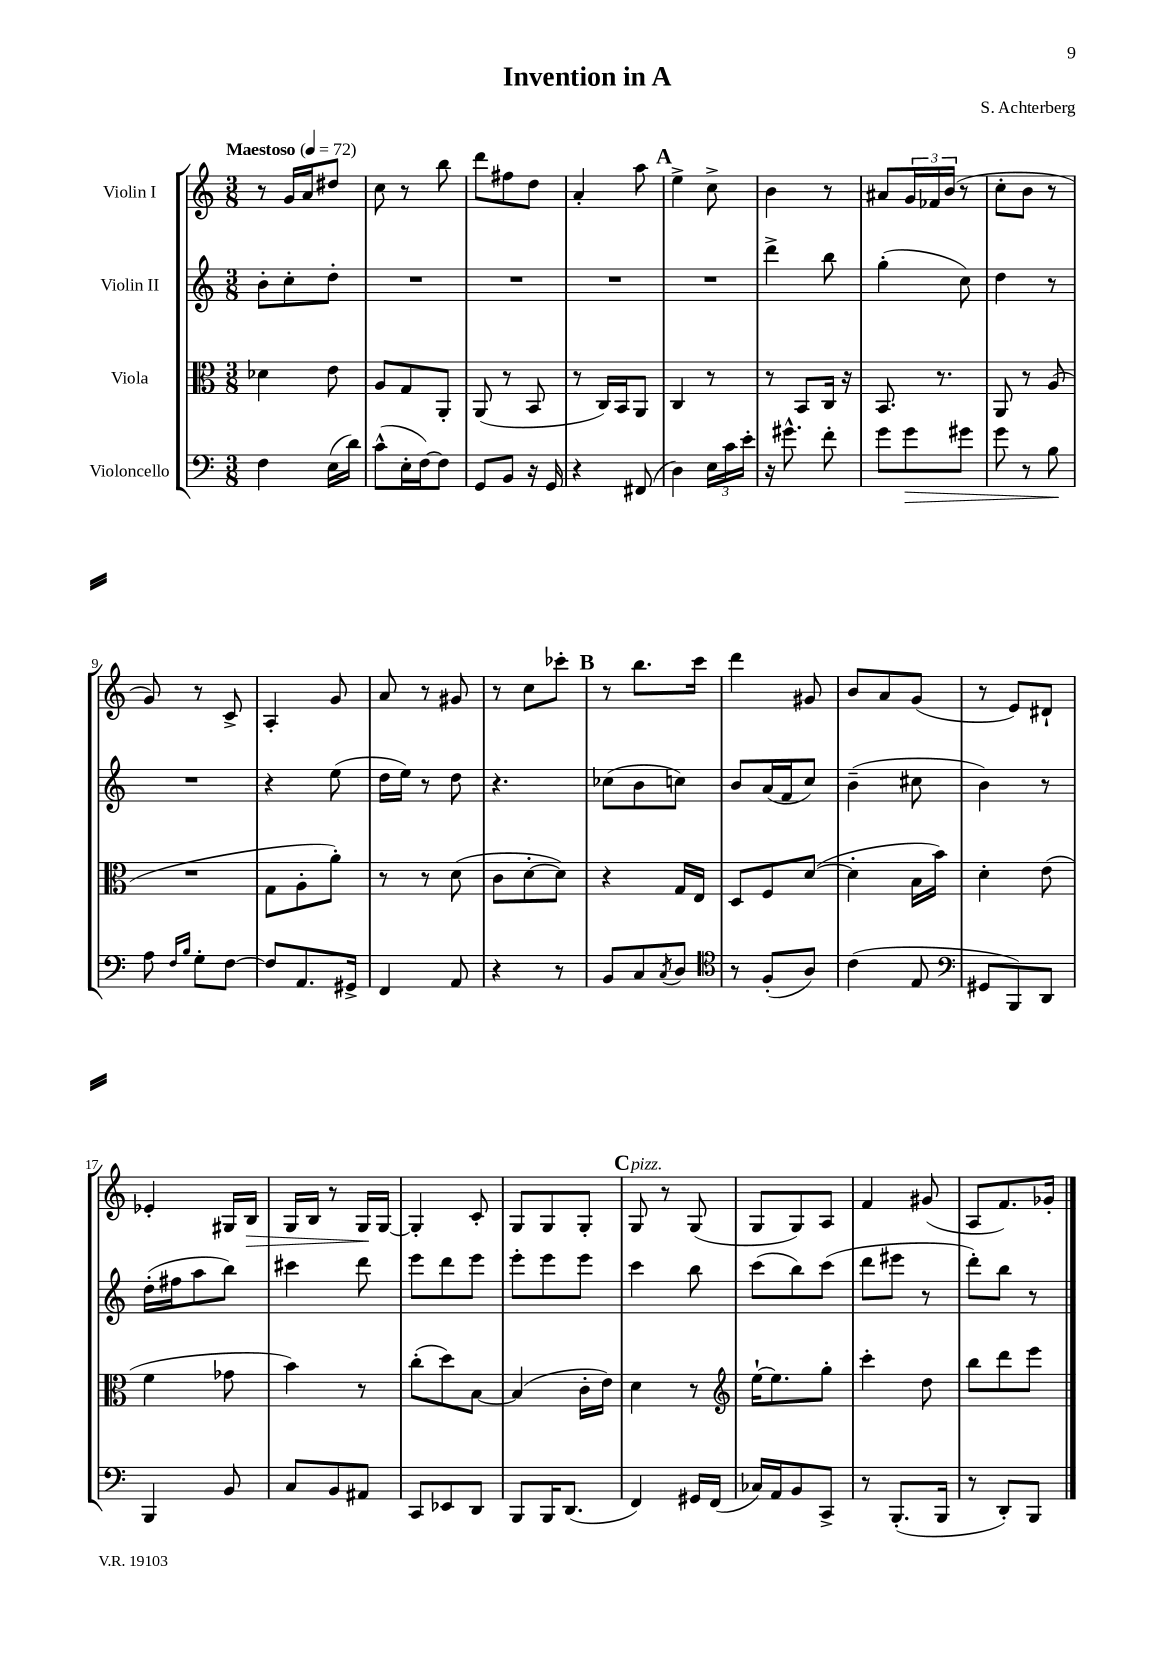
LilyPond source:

\header { title = "Invention in A" composer = "S. Achterberg" }
<<
\new StaffGroup <<
\new Staff = "s0" \with { instrumentName = "Violin I" } {
    \clef treble \key c \major \numericTimeSignature \time 3/8 \tempo "Maestoso" 4 = 72
    r8 g'16 a'16 dis''8 |
    c''8 r8 b''8 |
    d'''8 fis''8 d''8 |
    a'4-. a''8 |
    \mark \markup { \bold "A" } e''4-> c''8-> |
    b'4 r8 |
    ais'8 \tuplet 3/2 { g'16 fes'16 b'16( } r8 |
    c''8-. b'8 r8 |
    g'8) r8 c'8-> |
    a4-. g'8 |
    a'8 r8 gis'8 |
    r8 c''8 ces'''8-. |
    \mark \markup { \bold "B" } r8 b''8. c'''16 |
    d'''4 gis'8 |
    b'8 a'8 g'8( |
    r8 e'8) dis'8-! |
    ees'4-. gis16 b16\> |
    g16 b16 r8 g16\! g16~ |
    g4-. c'8-. |
    g8 g8 g8-. |
    \mark \markup { \bold "C" } g8^\markup { \italic "pizz." } r8 g8( |
    g8 g8) a8 |
    f'4 gis'8( |
    a8 f'8.) ges'16-. \bar "|." |
}
\new Staff = "s1" \with { instrumentName = "Violin II" } {
    \clef treble \key c \major \numericTimeSignature \time 3/8
    b'8-. c''8-. d''8-. |
    R4. |
    R4. |
    R4. |
    \mark \markup { \bold "A" } R4. |
    d'''4-> b''8 |
    g''4-.( c''8) |
    d''4 r8 |
    R4. |
    r4 e''8( |
    d''16 e''16) r8 d''8 |
    r4. |
    \mark \markup { \bold "B" } ces''8( b'8 c''8) |
    b'8 a'16( f'16 c''8) |
    b'4--( cis''8 |
    b'4) r8 |
    d''16-.( fis''16 a''8 b''8) |
    cis'''4 d'''8 |
    e'''8 d'''8 e'''8 |
    e'''8-. e'''8 e'''8 |
    \mark \markup { \bold "C" } c'''4 b''8 |
    c'''8( b''8) c'''8( |
    d'''8 eis'''8 r8 |
    d'''8-.) b''8 r8 \bar "|." |
}
\new Staff = "s2" \with { instrumentName = "Viola" } {
    \clef alto \key c \major \numericTimeSignature \time 3/8
    des'4 e'8 |
    a8 g8 a,8-. |
    a,8( r8 b,8 |
    r8 c16) b,16 a,8 |
    \mark \markup { \bold "A" } c4 r8 |
    r8 b,8 c16 r16 |
    b,8. r8. |
    a,8 r8 a8( |
    R4. |
    g8 a8-. a'8-.) |
    r8 r8 d'8( |
    c'8 d'8~-. d'8) |
    \mark \markup { \bold "B" } r4 g16 e16 |
    d8 f8 d'8~( |
    d'4-. b16 b'16) |
    d'4-. e'8( |
    f'4 ges'8 |
    b'4) r8 |
    c''8-.( d''8) b8~ |
    b4( c'16-. e'16) |
    \mark \markup { \bold "C" } d'4 r8 |
    \clef treble e''16~-! e''8. g''8-. |
    c'''4-. d''8 |
    b''8 d'''8 e'''8 \bar "|." |
}
\new Staff = "s3" \with { instrumentName = "Violoncello" } {
    \clef bass \key c \major \numericTimeSignature \time 3/8
    f4 e16( d'16) |
    c'8-^( e16-. f16~) f8 |
    g,8 b,8 r16 g,16 |
    r4 fis,8( |
    \mark \markup { \bold "A" } d4) \tuplet 3/2 { e16 c'16 e'16-. } |
    r16 gis'8.-^ f'8-. |
    g'8 g'8\> gis'8 |
    g'8 r8 b8\! |
    a8 \grace { f16 b16 } g8-. f8~ |
    f8 a,8. gis,16-> |
    f,4 a,8 |
    r4 r8 |
    \mark \markup { \bold "B" } b,8 c8 \acciaccatura { c8 } d8 |
    \clef tenor r8 f8-.( a8) |
    c'4( e8 |
    \clef bass gis,8 b,,8) d,8 |
    b,,4 b,8 |
    c8 b,8 ais,8 |
    c,8 ees,8 d,8 |
    b,,8 b,,16 d,8.( |
    \mark \markup { \bold "C" } f,4) gis,16 f,16( |
    ces16) a,16 b,8 c,8-> |
    r8 b,,8.-.( b,,16 |
    r8 d,8-.) b,,8 \bar "|." |
}
>>
>>
